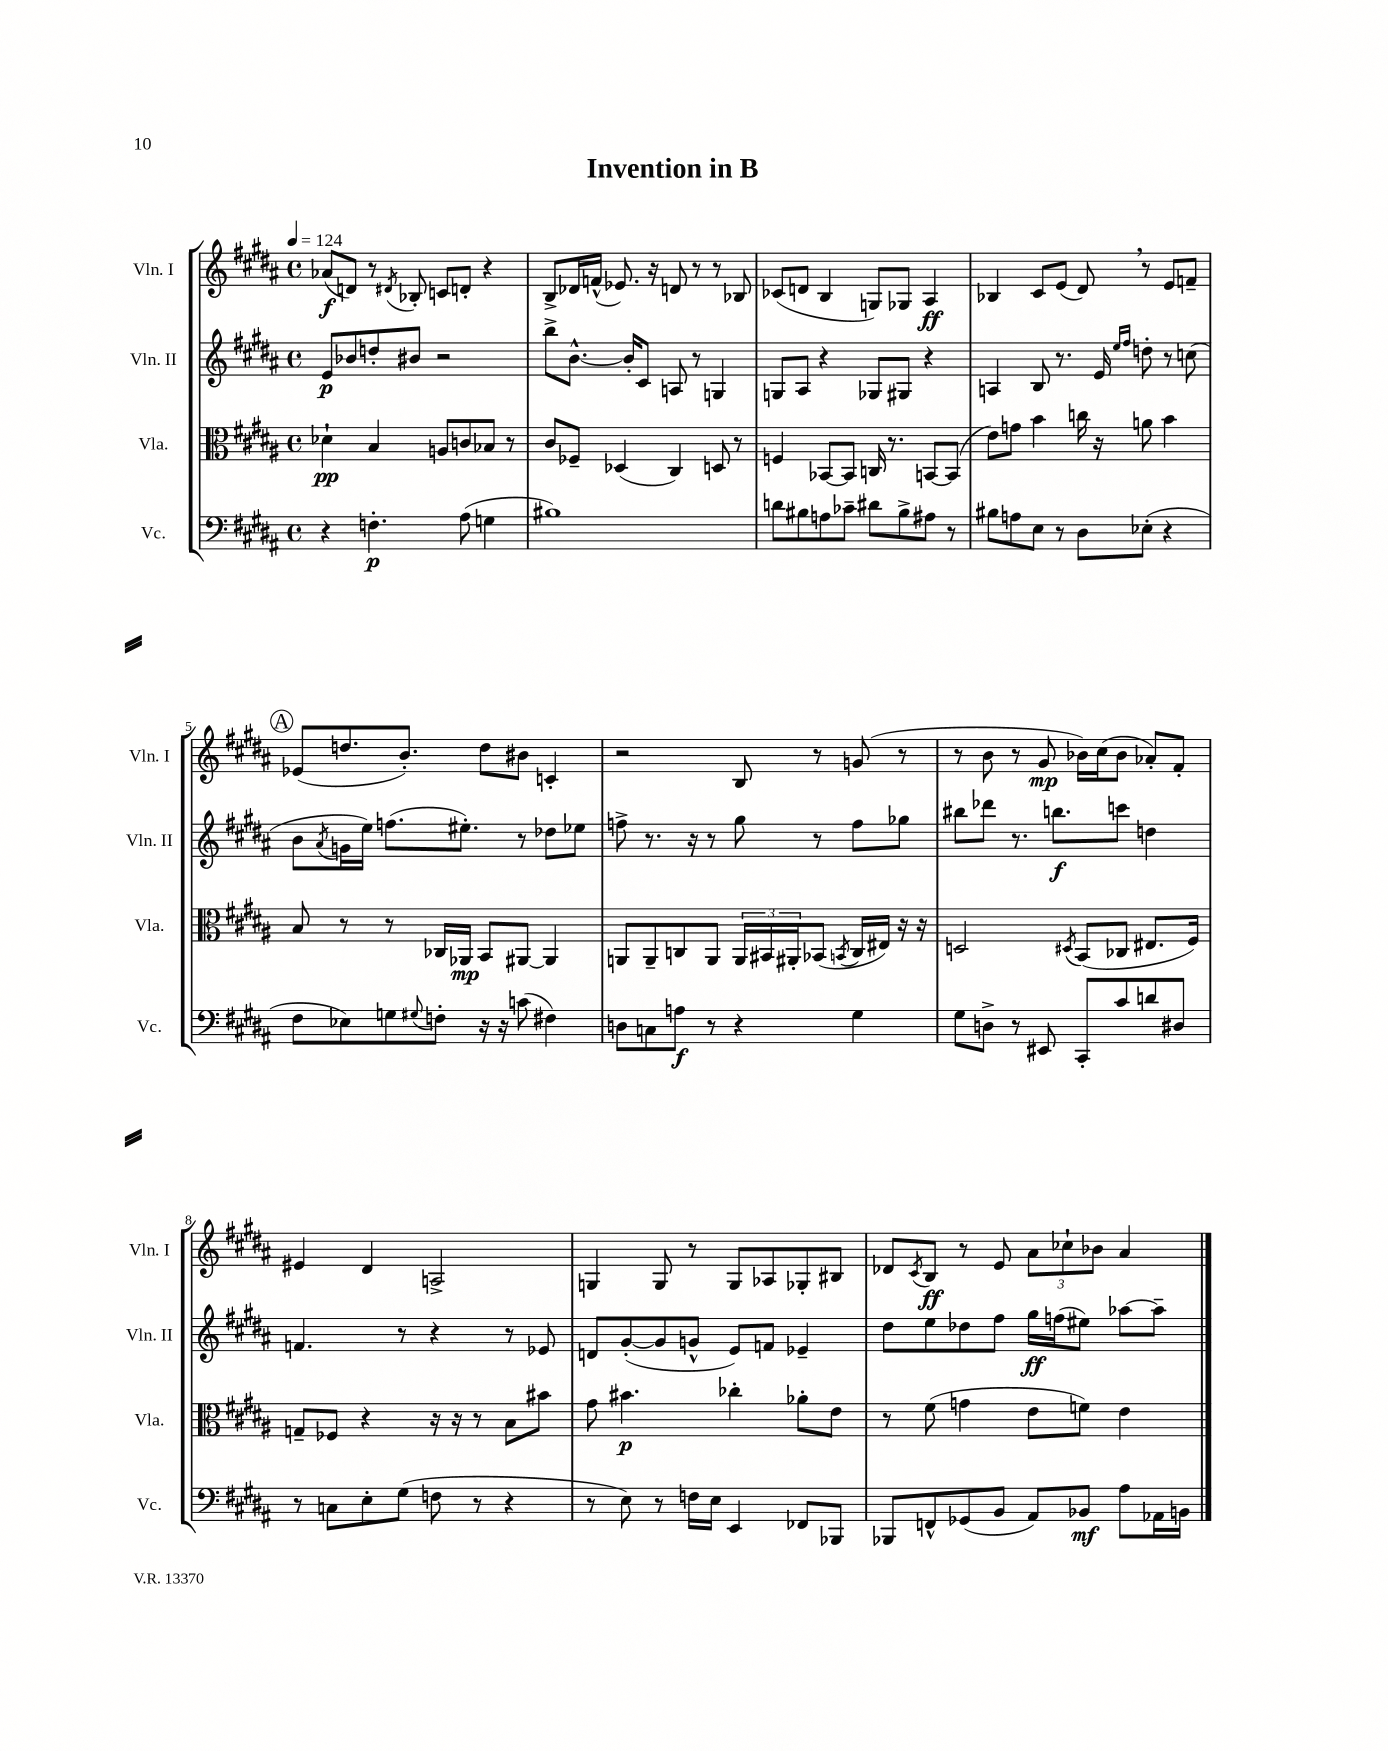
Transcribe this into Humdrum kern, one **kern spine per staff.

**kern	**dynam	**kern	**dynam	**kern	**dynam	**kern	**dynam
*part4	*part4	*part3	*part3	*part2	*part2	*part1	*part1
*staff4	*staff4	*staff3	*staff3	*staff2	*staff2	*staff1	*staff1
*I"Vc.	*	*I"Vla.	*	*I"Vln. II	*	*I"Vln. I	*
*I'Vc.	*	*I'Vla.	*	*I'Vln. II	*	*I'Vln. I	*
*clefF4	*	*clefC3	*	*clefG2	*	*clefG2	*
*k[f#c#g#d#a#]	*	*k[f#c#g#d#a#]	*	*k[f#c#g#d#a#]	*	*k[f#c#g#d#a#]	*
*M4/4	*	*M4/4	*	*M4/4	*	*M4/4	*
*met(c)	*	*met(c)	*	*met(c)	*	*met(c)	*
*MM124	*	*MM124	*	*MM124	*	*MM124	*
=1	=1	=1	=1	=1	=1	=1	=1
4r	.	4d-X`\	pp	8e/L	p	(8a-X/L	f
.	.	.	.	8b-X/	.	8dn/J)	.
4.Fn'\	p	4B/	.	8ddn'/	.	8r	.
.	.	.	.	.	.	8qd#X/	.
.	.	.	.	8b#X/J	.	8B-X'/	.
.	.	8An/L	.	2r	.	8cn/L	.
(8A#\	.	8cn/	.	.	.	8dn'/J	.
4Gn\	.	8B-X/J	.	.	.	4r	.
.	.	8r	.	.	.	.	.
=2	=2	=2	=2	=2	=2	=2	=2
1B#X)	.	8c#/L	.	8bb^\L	.	8B^/L	.
.	.	8F-X~/J	.	[8.b^^\J	.	16d-X/L	.
.	.	.	.	.	.	(16fn^^/JJ	.
.	.	(4D-X/	.	.	.	8.e-X/)	.
.	.	.	.	16b'/KL]	.	.	.
.	.	.	.	8c#/J	.	.	.
.	.	.	.	.	.	16r	.
.	.	4C#/)	.	8An/	.	8dn/	.
.	.	.	.	8r	.	8r	.
.	.	8Dn/	.	4Gn/	.	8r	.
.	.	8r	.	.	.	8B-X/	.
=3	=3	=3	=3	=3	=3	=3	=3
8dn\L	.	4Fn/	.	8Gn/L	.	(8c-X/L	.
8B#X\	.	.	.	8A#/J	.	8dn/J	.
8An\	.	[8BB-X/L	.	4r	.	4B/	.
8c-X~\J	.	8BB-/J]	.	.	.	.	.
8d#X\L	.	16Cn/	.	8G-X/L	.	8Gn/L)	.
.	.	8.r	.	.	.	.	.
8B#^\	.	.	.	8G#X/J	.	8G-X/J	.
8A#X\J	.	[8BBn/L	.	4r	.	4A#/	ff
8r	.	(8BB/J]	.	.	.	.	.
=4	=4	=4	=4	=4	=4	=4	=4
8B#X\L	.	8e\L)	.	4An/	.	4B-X/	.
8An\	.	8gn\J	.	.	.	.	.
8E\J	.	4b\	.	8B/	.	8c#/L	.
8r	.	.	.	8.r	.	(8e/J	.
8D#\L	.	16ccn\	.	.	.	8d#,/)	.
.	.	16r	.	16e/	.	.	.
.	.	.	.	16qqee/LL	.	.	.
.	.	.	.	16qqff#/JJ	.	.	.
(8E-X'\J	.	8an\	.	8ddn'\	.	8r	.
4r	.	4b\	.	8r	.	8e/L	.
.	.	.	.	(8ccn\	.	8fn~/J	.
!!LO:LB:g=z
!!LO:REH:place=s1:t=A
=5	=5	=5	=5	=5	=5	=5	=5
8F#\L	.	8B/	.	8b\L	.	(8e-X/L	.
.	.	.	.	8qa#/	.	.	.
8E-X\)	.	8r	.	16gn\L	.	8.ddn/	.
.	.	.	.	16ee\JJ)	.	.	.
8Gn\	.	8r	.	(8.ffn\L	.	.	.
.	.	.	.	.	.	8.b'/J)	.
8qqG#X/	.	.	.	.	.	.	.
8Fn'\J	.	16C-X/LL	.	.	.	.	.
.	.	16AA-X/JJ	mp	8.ee#X'\J)	.	.	.
16r	.	8BB/L	.	.	.	8dd\L	.
16r	.	.	.	.	.	.	.
(8cn\	.	[8AA#X/J	.	8r	.	8b#X\J	.
4F#X\)	.	4AA#/]	.	8dd-X\L	.	4cn'/	.
.	.	.	.	8ee-X\J	.	.	.
=6	=6	=6	=6	=6	=6	=6	=6
8Dn\L	.	8AAn/L	.	8ffn^\	.	2r	.
8Cn\	.	8AA~/	.	8.r	.	.	.
8An\J	f	8Cn/	.	.	.	.	.
.	.	.	.	16r	.	.	.
8r	.	8AA/J	.	8r	.	.	.
4r	.	24AA/LL	.	8gg#\	.	8B/	.
.	.	24BB#X/	.	.	.	.	.
.	.	24AA#X'/J	.	.	.	.	.
.	.	(8BB-X/J	.	8r	.	8r	.
.	.	8qBBn/	.	.	.	.	.
4G#\	.	16C/LL	.	8ff\L	.	(8gn/	.
.	.	16E#X/JJ)	.	.	.	.	.
.	.	16r	.	8gg-X\J	.	8r	.
.	.	16r	.	.	.	.	.
=7	=7	=7	=7	=7	=7	=7	=7
8G#\L	.	2Dn/	.	8bb#X\L	.	8r	.
8Dn^\J	.	.	.	8ddd-X\J	.	8b\	.
8r	.	.	.	8.r	.	8r	.
8EE#X/	.	.	.	.	.	8g#/	mp
.	.	.	.	8.bbn\L	f	.	.
.	.	8qD#X/	.	.	.	.	.
8CC#'/L	.	(8BB/L	.	.	.	16b-X\LL)	.
.	.	.	.	.	.	(16cc#\J	.
8c#/	.	8C-X/J	.	8cccn\J	.	8b-\J	.
8dn/	.	8.E#X/L	.	4ddn\	.	8a-X'/L)	.
8D#X/J	.	.	.	.	.	8f#'/J	.
.	.	16F#/Jk)	.	.	.	.	.
!!LO:LB:g=z
=8	=8	=8	=8	=8	=8	=8	=8
8r	.	8Gn~/L	.	4.fn/	.	4e#X/	.
8Cn\L	.	8F-X/J	.	.	.	.	.
8E'\	.	4r	.	.	.	4d#/	.
(8G#\J	.	.	.	8r	.	.	.
8Fn\	.	16r	.	4r	.	2An^/	.
.	.	16r	.	.	.	.	.
8r	.	8r	.	.	.	.	.
4r	.	8B\L	.	8r	.	.	.
.	.	8b#X\J	.	8e-X/	.	.	.
=9	=9	=9	=9	=9	=9	=9	=9
8r	.	8g#\	.	8dn/L	.	4Gn/	.
8E\)	.	4.b#X\	p	([8g#'/	.	.	.
8r	.	.	.	8g#/]	.	8G/	.
16Fn\LL	.	.	.	8gn^^/J	.	8r	.
16E\JJ	.	.	.	.	.	.	.
4EE/	.	4cc-X'\	.	8e/L)	.	8G/L	.
.	.	.	.	8fn/J	.	8A-X/	.
8FF-X/L	.	8a-X'\L	.	4e-X~/	.	8G-X'/	.
8BBB-X/J	.	8e\J	.	.	.	8B#X/J	.
=10	=10	=10	=10	=10	=10	=10	=10
8BBB-X/L	.	8r	.	8dd#\L	.	8d-X/L	.
.	.	.	.	.	.	8qc#/	.
8FFn^^/	.	(8f#\	.	8ee\	.	8B/J	ff
(8GG-X/	.	4gn\	.	8dd-X\	.	8r	.
8BB/J	.	.	.	8ff#\J	.	8e/	.
8AA#/L)	.	8e\L	.	16gg#\LL	ff	12a#\L	.
.	.	.	.	(16ffn\J	.	.	.
.	.	.	.	.	.	12cc-X`\	.
8BB-X/J	mf	8fn\J)	.	8ee#X\J)	.	.	.
.	.	.	.	.	.	12b-X\J	.
8A#\L	.	4e\	.	[8aa-X\L	.	4a#/	.
16AA-X\L	.	.	.	8aa-~\J]	.	.	.
16BBn\JJ	.	.	.	.	.	.	.
==	==	==	==	==	==	==	==
*-	*-	*-	*-	*-	*-	*-	*-
